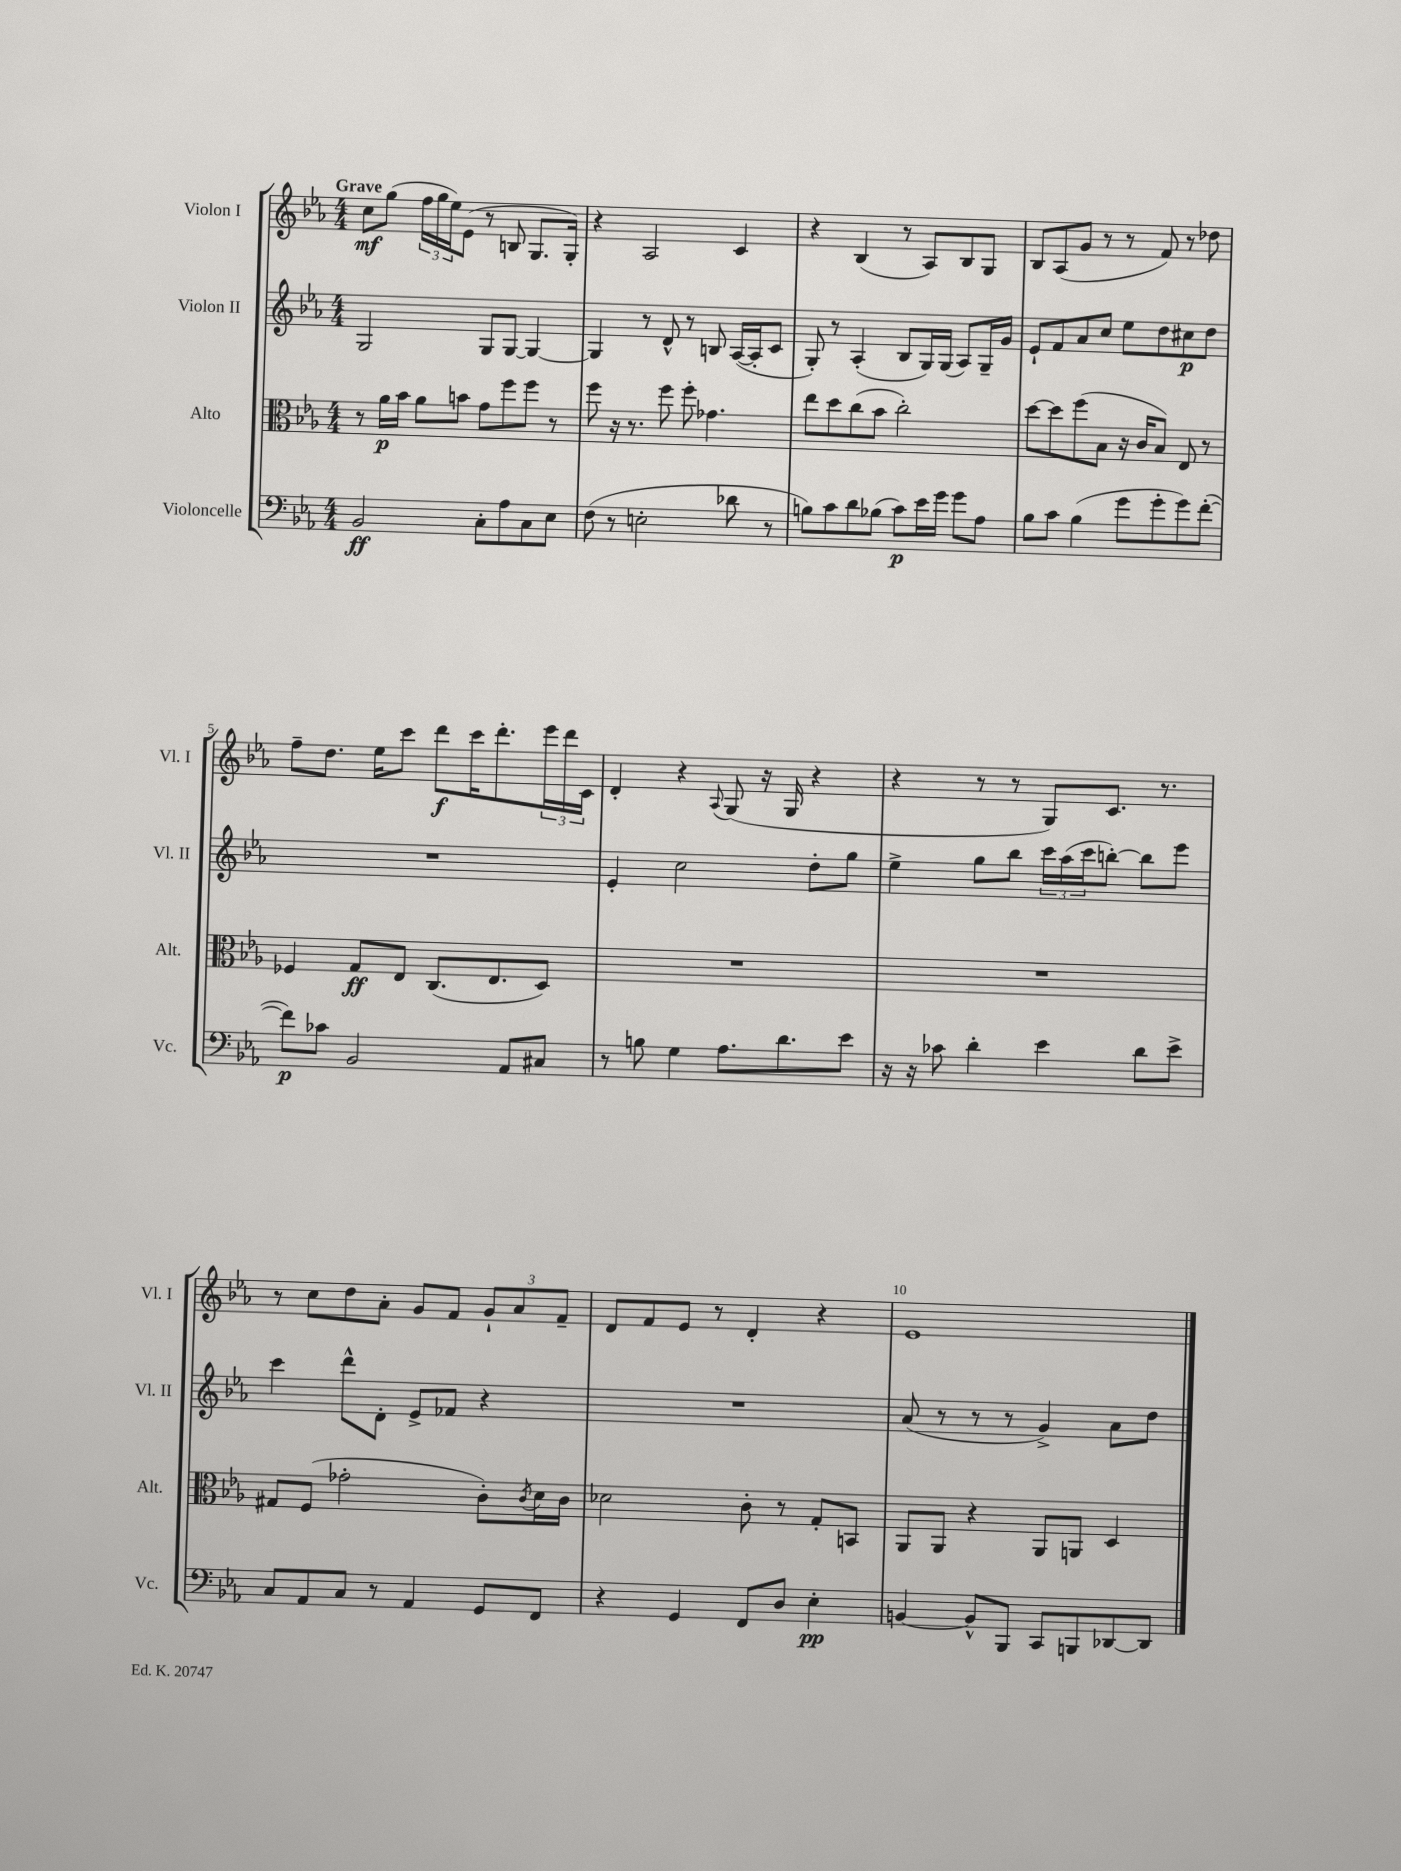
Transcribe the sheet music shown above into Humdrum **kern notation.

**kern	**dynam	**kern	**dynam	**kern	**dynam	**kern	**dynam
*part4	*part4	*part3	*part3	*part2	*part2	*part1	*part1
*staff4	*staff4	*staff3	*staff3	*staff2	*staff2	*staff1	*staff1
*I"Violoncelle	*	*I"Alto	*	*I"Violon II	*	*I"Violon I	*
*I'Vc.	*	*I'Alt.	*	*I'Vl. II	*	*I'Vl. I	*
*clefF4	*	*clefC3	*	*clefG2	*	*clefG2	*
*k[b-e-a-]	*	*k[b-e-a-]	*	*k[b-e-a-]	*	*k[b-e-a-]	*
*M4/4	*	*M4/4	*	*M4/4	*	*M4/4	*
=1	=1	=1	=1	=1	=1	=1	=1
!	!	!	!	!	!	!LO:TX:a:B:t=Grave	!
2BB-/	ff	8r	.	2G/	.	8cc\L	mf
.	.	16a-\LL	p	.	.	(8gg\J	.
.	.	16b-\JJ	.	.	.	.	.
.	.	8a-\L	.	.	.	24ff\LL	.
.	.	.	.	.	.	24gg\	.
.	.	.	.	.	.	24ee-\J)	.
.	.	8bn\J	.	.	.	(8e-\J	.
8C'\L	.	8g\L	.	8G/L	.	8r	.
8A-\	.	8ff\	.	[8G/J	.	8Bn/	.
8C\	.	8ff\J	.	4G/_	.	8.G/L	.
8E-\J	.	8r	.	.	.	.	.
.	.	.	.	.	.	16G'/Jk)	.
=2	=2	=2	=2	=2	=2	=2	=2
(8F\	.	8ff\	.	4G/]	.	4r	.
8r	.	16r	.	.	.	.	.
.	.	8.r	.	.	.	.	.
2En'\	.	.	.	8r	.	2A-/	.
.	.	8ff\	.	8d^^/	.	.	.
.	.	8ff'\	.	8r	.	.	.
.	.	4.g-X\	.	8Bn/	.	.	.
8d-X\	.	.	.	([16A-/LL	.	4c/	.
.	.	.	.	16A-'/J]	.	.	.
8r	.	.	.	8c/J	.	.	.
=3	=3	=3	=3	=3	=3	=3	=3
8Bn\L)	.	8ee-\L	.	8G'/)	.	4r	.
8c\	.	8dd\	.	8r	.	.	.
8d\	.	(8cc\	.	(4A-'/	.	(4B-/	.
(8B-X\J	.	8b-\J	.	.	.	.	.
8c\L)	p	2cc'\)	.	8B-/L	.	8r	.
16e-\L	.	.	.	16G/L)	.	8A-/L)	.
16g\JJ	.	.	.	(16G/JJ	.	.	.
8g\L	.	.	.	8A-/L)	.	8B-/	.
8A-\J	.	.	.	16G~/L	.	8G/J	.
.	.	.	.	16g/JJ	.	.	.
=4	=4	=4	=4	=4	=4	=4	=4
8B-\L	.	[8dd\L	.	8e-`/L	.	8B-/L	.
8c\J	.	8dd\]	.	8f/	.	(8A-/	.
(4B-\	.	(8ff\	.	8a-/	.	8g/J	.
.	.	8B-\J	.	8cc/J	.	8r	.
8g\L	.	16r	.	8ee-\L	.	8r	.
.	.	16c/KL	.	.	.	.	.
8g'\	.	8B-/J)	.	8dd\	.	8f/)	.
8g\)	.	8E-/	.	8cc#X\	p	8r	.
([8f'\J	.	8r	.	8dd\J	.	8dd-X\	.
!!LO:LB:g=z
=5	=5	=5	=5	=5	=5	=5	=5
8f\L])	p	4F-X/	.	1r	.	8ff~\L	.
8c-X\J	.	.	.	.	.	8.dd\J	.
2BB-/	.	8G/L	ff	.	.	.	.
.	.	.	.	.	.	16ee-\KL	.
.	.	8E-/J	.	.	.	8ccc\J	.
.	.	(8.C/L	.	.	.	8ddd\L	f
.	.	.	.	.	.	16ccc\K	.
.	.	8.E-/	.	.	.	8.ddd'\	.
8AA-/L	.	.	.	.	.	.	.
8C#X/J	.	8D/J)	.	.	.	24eee-\L	.
.	.	.	.	.	.	24ddd\	.
.	.	.	.	.	.	24c\JJ	.
=6	=6	=6	=6	=6	=6	=6	=6
8r	.	1r	.	4e-'/	.	4d'/	.
8Bn\	.	.	.	.	.	.	.
4G\	.	.	.	2cc\	.	4r	.
.	.	.	.	.	.	8qqA-/	.
8.A-\L	.	.	.	.	.	(8G/	.
.	.	.	.	.	.	16r	.
8.d\	.	.	.	.	.	16G/	.
.	.	.	.	8dd'\L	.	4r	.
8e-\J	.	.	.	8gg\J	.	.	.
=7	=7	=7	=7	=7	=7	=7	=7
16r	.	1r	.	4ee-^\	.	4r	.
16r	.	.	.	.	.	.	.
8c-X\	.	.	.	.	.	.	.
4d'\	.	.	.	8gg\L	.	8r	.
.	.	.	.	8bb-\J	.	8r	.
4e-\	.	.	.	24ccc\LL	.	8G/L)	.
.	.	.	.	(24aa-\	.	.	.
.	.	.	.	24ccc\J	.	.	.
.	.	.	.	[8bbn'\J)	.	8.c/J	.
8d\L	.	.	.	8bb\L]	.	.	.
.	.	.	.	.	.	8.r	.
8e-^\J	.	.	.	8eee-\J	.	.	.
!!LO:LB:g=z
=8	=8	=8	=8	=8	=8	=8	=8
8C/L	.	8G#X/L	.	4ccc\	.	8r	.
8AA-/	.	(8F/J	.	.	.	8cc\L	.
8C/J	.	2g-X'\	.	8ddd^^\L	.	8dd\	.
8r	.	.	.	8d'\J	.	8a-'\J	.
4AA-/	.	.	.	8e-^/L	.	8g/L	.
.	.	.	.	8f-X/J	.	8f/J	.
8GG/L	.	8c'\L)	.	4r	.	12g`/L	.
.	.	.	.	.	.	12a-/	.
.	.	8qc/	.	.	.	.	.
8FF/J	.	16d\L	.	.	.	.	.
.	.	.	.	.	.	12f~/J	.
.	.	16c\JJ	.	.	.	.	.
=9	=9	=9	=9	=9	=9	=9	=9
4r	.	2d-X\	.	1r	.	8d/L	.
.	.	.	.	.	.	8f/	.
4GG/	.	.	.	.	.	8e-/J	.
.	.	.	.	.	.	8r	.
8FF/L	.	8c'\	.	.	.	4d'/	.
8D/J	.	8r	.	.	.	.	.
4E-'\	pp	8G'/L	.	.	.	4r	.
.	.	8BBn/J	.	.	.	.	.
=10	=10	=10	=10	=10	=10	=10	=10
[4BBn/	.	8AA-/L	.	(8a-/	.	1e-	.
.	.	8AA-/J	.	8r	.	.	.
8BB^^/L]	.	4r	.	8r	.	.	.
8BBB-/J	.	.	.	8r	.	.	.
8CC/L	.	8AA-/L	.	4g^/)	.	.	.
8BBBn/	.	8AAn/J	.	.	.	.	.
[8DD-X/	.	4D/	.	8a-\L	.	.	.
8DD-/J]	.	.	.	8dd\J	.	.	.
==	==	==	==	==	==	==	==
*-	*-	*-	*-	*-	*-	*-	*-
